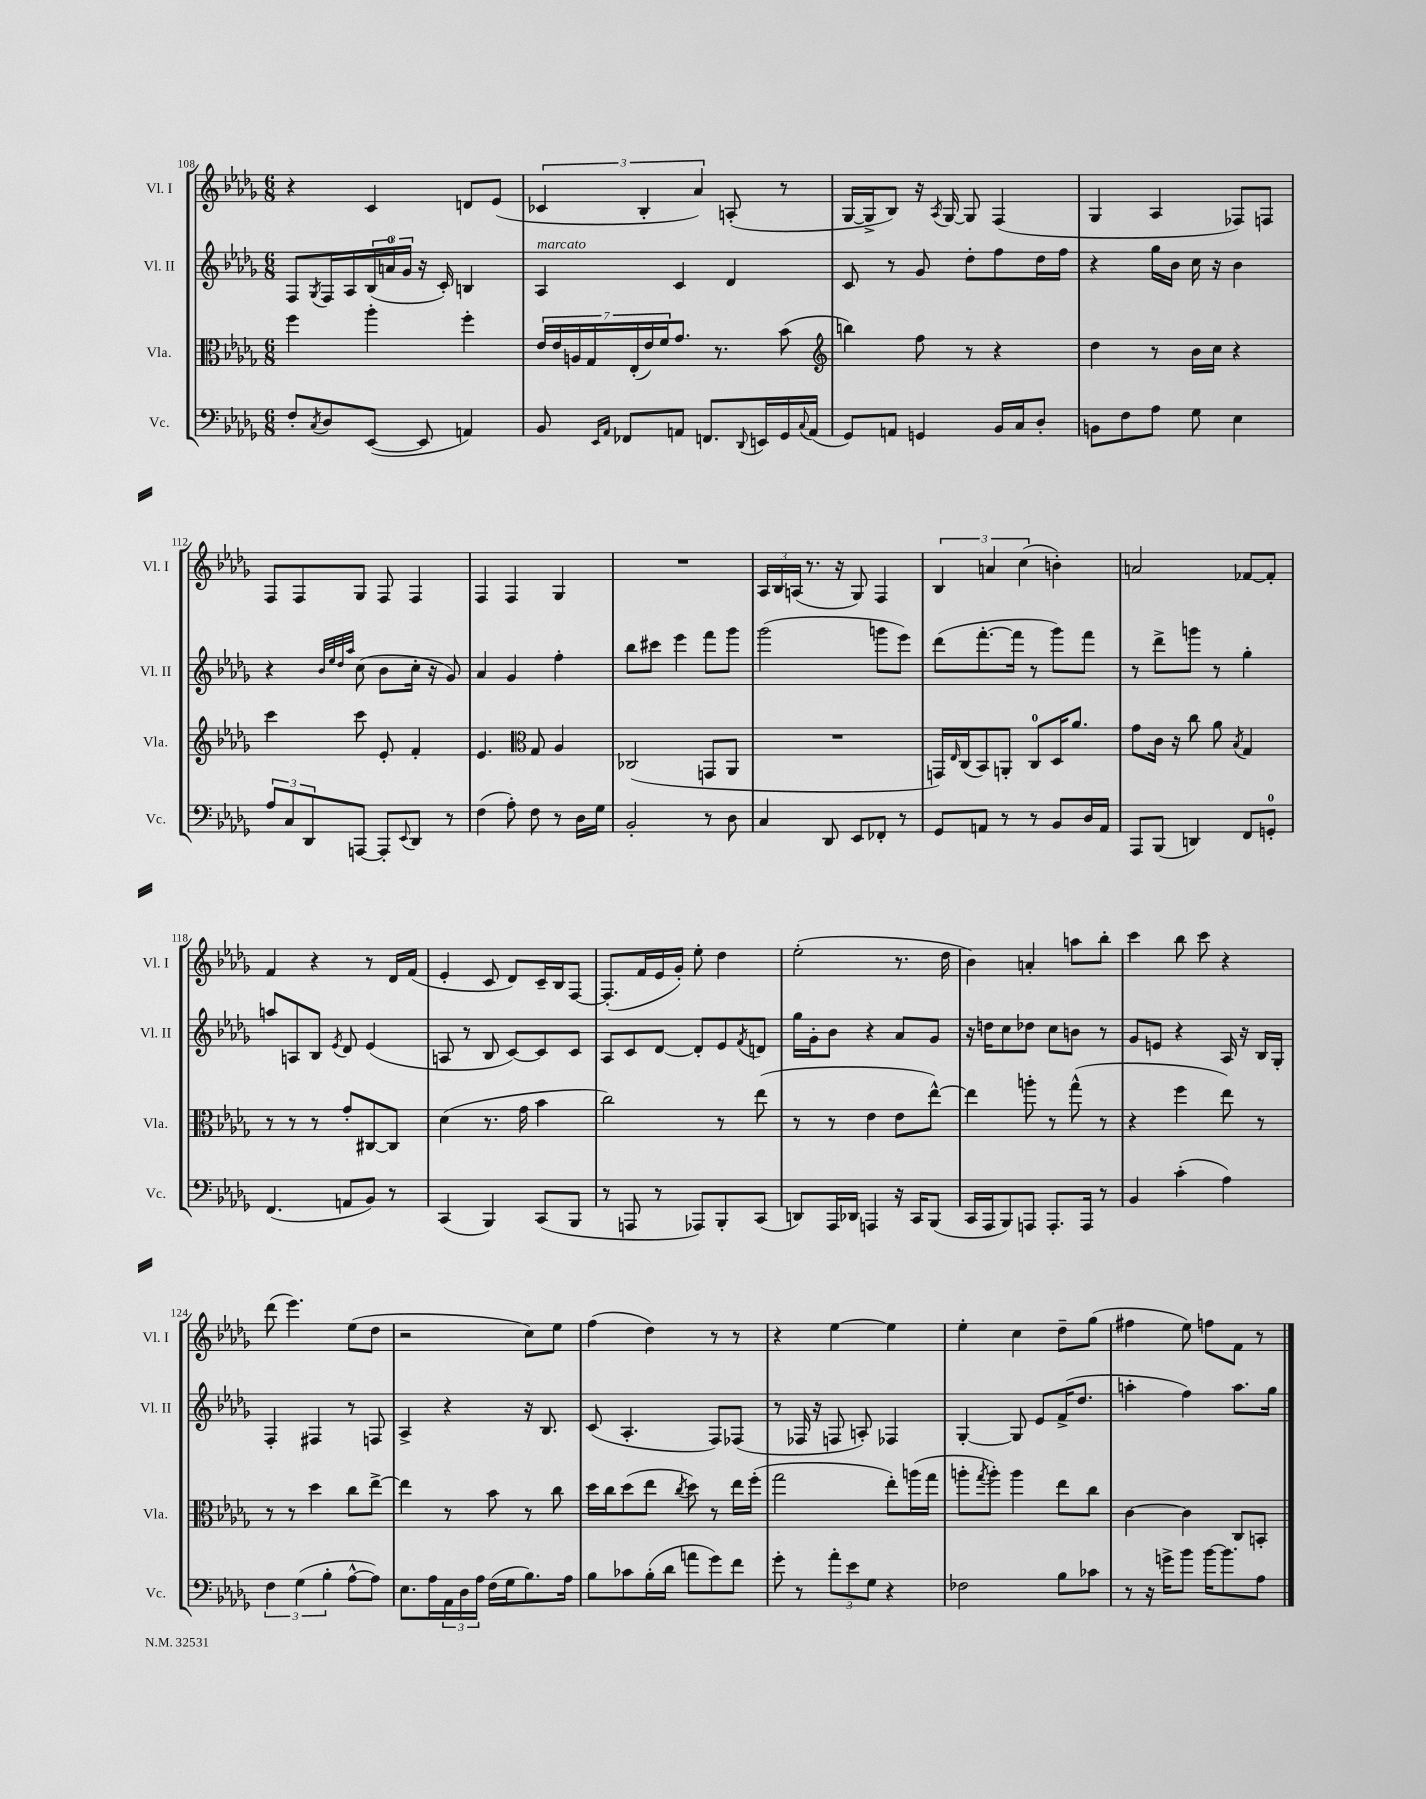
<<
\new StaffGroup <<
\new Staff = "s0" \with { instrumentName = "Vl. I" shortInstrumentName = "Vl. I" } {
    \clef treble \key des \major \numericTimeSignature \time 6/8
    r4 c'4 d'8 ees'8( |
    \tuplet 3/2 { ces'4 bes4-. aes'4) } a8-.( r8 |
    ges16~ ges16-> bes8) r16 \acciaccatura { aes8 } ges16~ ges8 f4( |
    ges4 aes4 fes8) f8 |
    f8 f8 ges8 f8 f4 |
    f4 f4 ges4 |
    R2. |
    \tuplet 3/2 { aes16 bes16 a16( } r8. r16 ges8) f4 |
    \tuplet 3/2 { bes4 a'4 c''4( } b'4-.) |
    a'2 fes'8~ fes'8-. |
    f'4 r4 r8 des'16 f'16( |
    ees'4-. c'8 des'8) c'16-- bes16 f8~ |
    f8.-.( f'16 ees'16 ges'16-.) ees''8-. des''4 |
    ees''2-.( r8. des''16 |
    bes'4) a'4-. a''8 bes''8-. |
    c'''4 bes''8 c'''8 r4 |
    des'''8( ees'''4.) ees''8( des''8 |
    r2 c''8) ees''8 |
    f''4( des''4) r8 r8 |
    r4 ees''4~ ees''4 |
    ees''4-. c''4 des''8-- ges''8( |
    fis''4 ees''8) f''8 f'8 r8 \bar "|." |
}
\new Staff = "s1" \with { instrumentName = "Vl. II" shortInstrumentName = "Vl. II" } {
    \clef treble \key des \major \numericTimeSignature \time 6/8
    f8 \acciaccatura { ges8 } f16 aes16 \tuplet 3/2 { bes16( a'16-0 ges'16 } r16 c'16-.) b4 |
    aes4^\markup { \italic "marcato" } c'4 des'4 |
    c'8 r8 ges'8 des''8-. f''8 des''16 f''16 |
    r4 ges''16 bes'16 c''16 r16 bes'4 |
    r4 \grace { bes'32 ees''32 des''32 aes''32 } c''8( bes'8 c''16-. r16 ges'8) |
    aes'4 ges'4 f''4-. |
    bes''8 cis'''8 ees'''4 f'''8 ges'''8 |
    ges'''2( g'''8 ees'''8) |
    des'''8( f'''8.~-. f'''16 r8 ges'''8) f'''8 |
    r8 des'''8-> g'''8 r8 ges''4-. |
    a''8 a8 bes8 \acciaccatura { ees'8 } des'8 ees'4( |
    a8 r8 bes8 c'8~) c'8 c'8 |
    aes8 c'8 des'8~ des'8-. ees'8 \acciaccatura { f'8 } d'8 |
    ges''16 ges'16-. bes'8 r4 aes'8 ges'8 |
    r16 d''16 c''8 des''8 c''8 b'8 r8 |
    ges'8 e'8 r4 aes16 r16 bes16 ges16-. |
    f4-. fis4 r8 f8 |
    aes4-> r4 r16 bes8. |
    c'8( aes4.-. f8) fes8( |
    r8 fes16 r16 f8 a8-.) fes4 |
    ges4~-. ges8 ees'8 f'16->( des''8. |
    a''4-. f''4) a''8. ges''16 \bar "|." |
}
\new Staff = "s2" \with { instrumentName = "Vla." shortInstrumentName = "Vla." } {
    \clef alto \key des \major \numericTimeSignature \time 6/8
    f''4 aes''4-. f''4-. |
    \tuplet 7/4 { ees'16 ees'16 a16 ges16 ees16-.( ees'16) f'16 } ges'8. r8. bes'8( |
    \clef treble b''4) f''8 r8 r4 |
    des''4 r8 bes'16 c''16 r4 |
    c'''4 c'''8 ees'8-. f'4-. |
    ees'4. \clef alto ges8 aes4 |
    ces2( g,8 aes,8 |
    R2. |
    g,16) \grace { ees16 } c16( bes,8) a,8-. c8-0 des16 aes'8. |
    ges'8 c'16 r16 c''8 aes'8 \acciaccatura { bes8 } ges4 |
    r8 r8 r8 ges'8-. cis8~ cis8 |
    des'4( r8. ges'16 bes'4 |
    c''2) r8 ees''8( |
    r8 r8 ees'4 ees'8 ees''8~-^) |
    ees''4 a''8-. r8 ges''8-^( r8 |
    r4 f''4 ees''8) r8 |
    r8 r8 des''4 c''8 ees''8~-> |
    ees''4 r8 bes'8 r8 c''8 |
    des''16 c''16 des''8( ees''8 \acciaccatura { c''8 } des''8) r8 ees''16 f''16-.( |
    ges''2 ees''8-.) a''16( ges''16 |
    a''8-. \acciaccatura { ges''8 } a''8-.) a''4 ees''8 c''8 |
    c'4~ c'4 c8 b,8-. \bar "|." |
}
\new Staff = "s3" \with { instrumentName = "Vc." shortInstrumentName = "Vc." } {
    \clef bass \key des \major \numericTimeSignature \time 6/8
    f8-. \acciaccatura { c8 } des8 ees,8~( ees,8 a,4) |
    bes,8 \grace { ees,16 aes,16 } fes,8 a,8 f,8. \appoggiatura { des,8 } e,16 ges,16 \appoggiatura { c8 } a,16( |
    ges,8) a,8 g,4 bes,16 c16 des8-. |
    b,8 f8 aes8 ges8 ees4 |
    \tuplet 3/2 { aes8 c8 des,8 } a,,8~ a,,8-. \appoggiatura { ees,8 } des,8 r8 |
    f4( aes8-.) f8 r8 des16 ges16 |
    bes,2-. r8 des8 |
    c4 des,8 ees,8 fes,8-. r8 |
    ges,8 a,8 r8 r8 bes,8 des16 a,16 |
    aes,,8 bes,,8( d,4) f,8 g,8-0-. |
    f,4.( a,8 bes,8) r8 |
    c,4( bes,,4) c,8( bes,,8 |
    r8 a,,8 r8 aes,,8) bes,,8-. c,8( |
    d,8) aes,,16 des,16 a,,4 r16 c,16 bes,,8( |
    c,16 aes,,16 bes,,8) a,,8 a,,8.-. a,,16 r8 |
    bes,4 c'4-.( aes4) |
    \tuplet 3/2 { f4 ges4( bes4-. } aes8~-^ aes8) |
    ees8. aes16 \tuplet 3/2 { aes,16 des16 aes16 } f16( ges16 bes8.) aes16 |
    bes8 ces'8 bes16-.( des'16 a'8 ges'8) f'8 |
    ges'8-. r8 \tuplet 3/2 { aes'8-. ees'8 ges8 } r4 |
    fes2 bes8 ces'8 |
    r8 r16 g'16-> bes'8 bes'16~ bes'8. aes8 \bar "|." |
}
>>
>>
\layout { \context { \Score currentBarNumber = #108 } }
